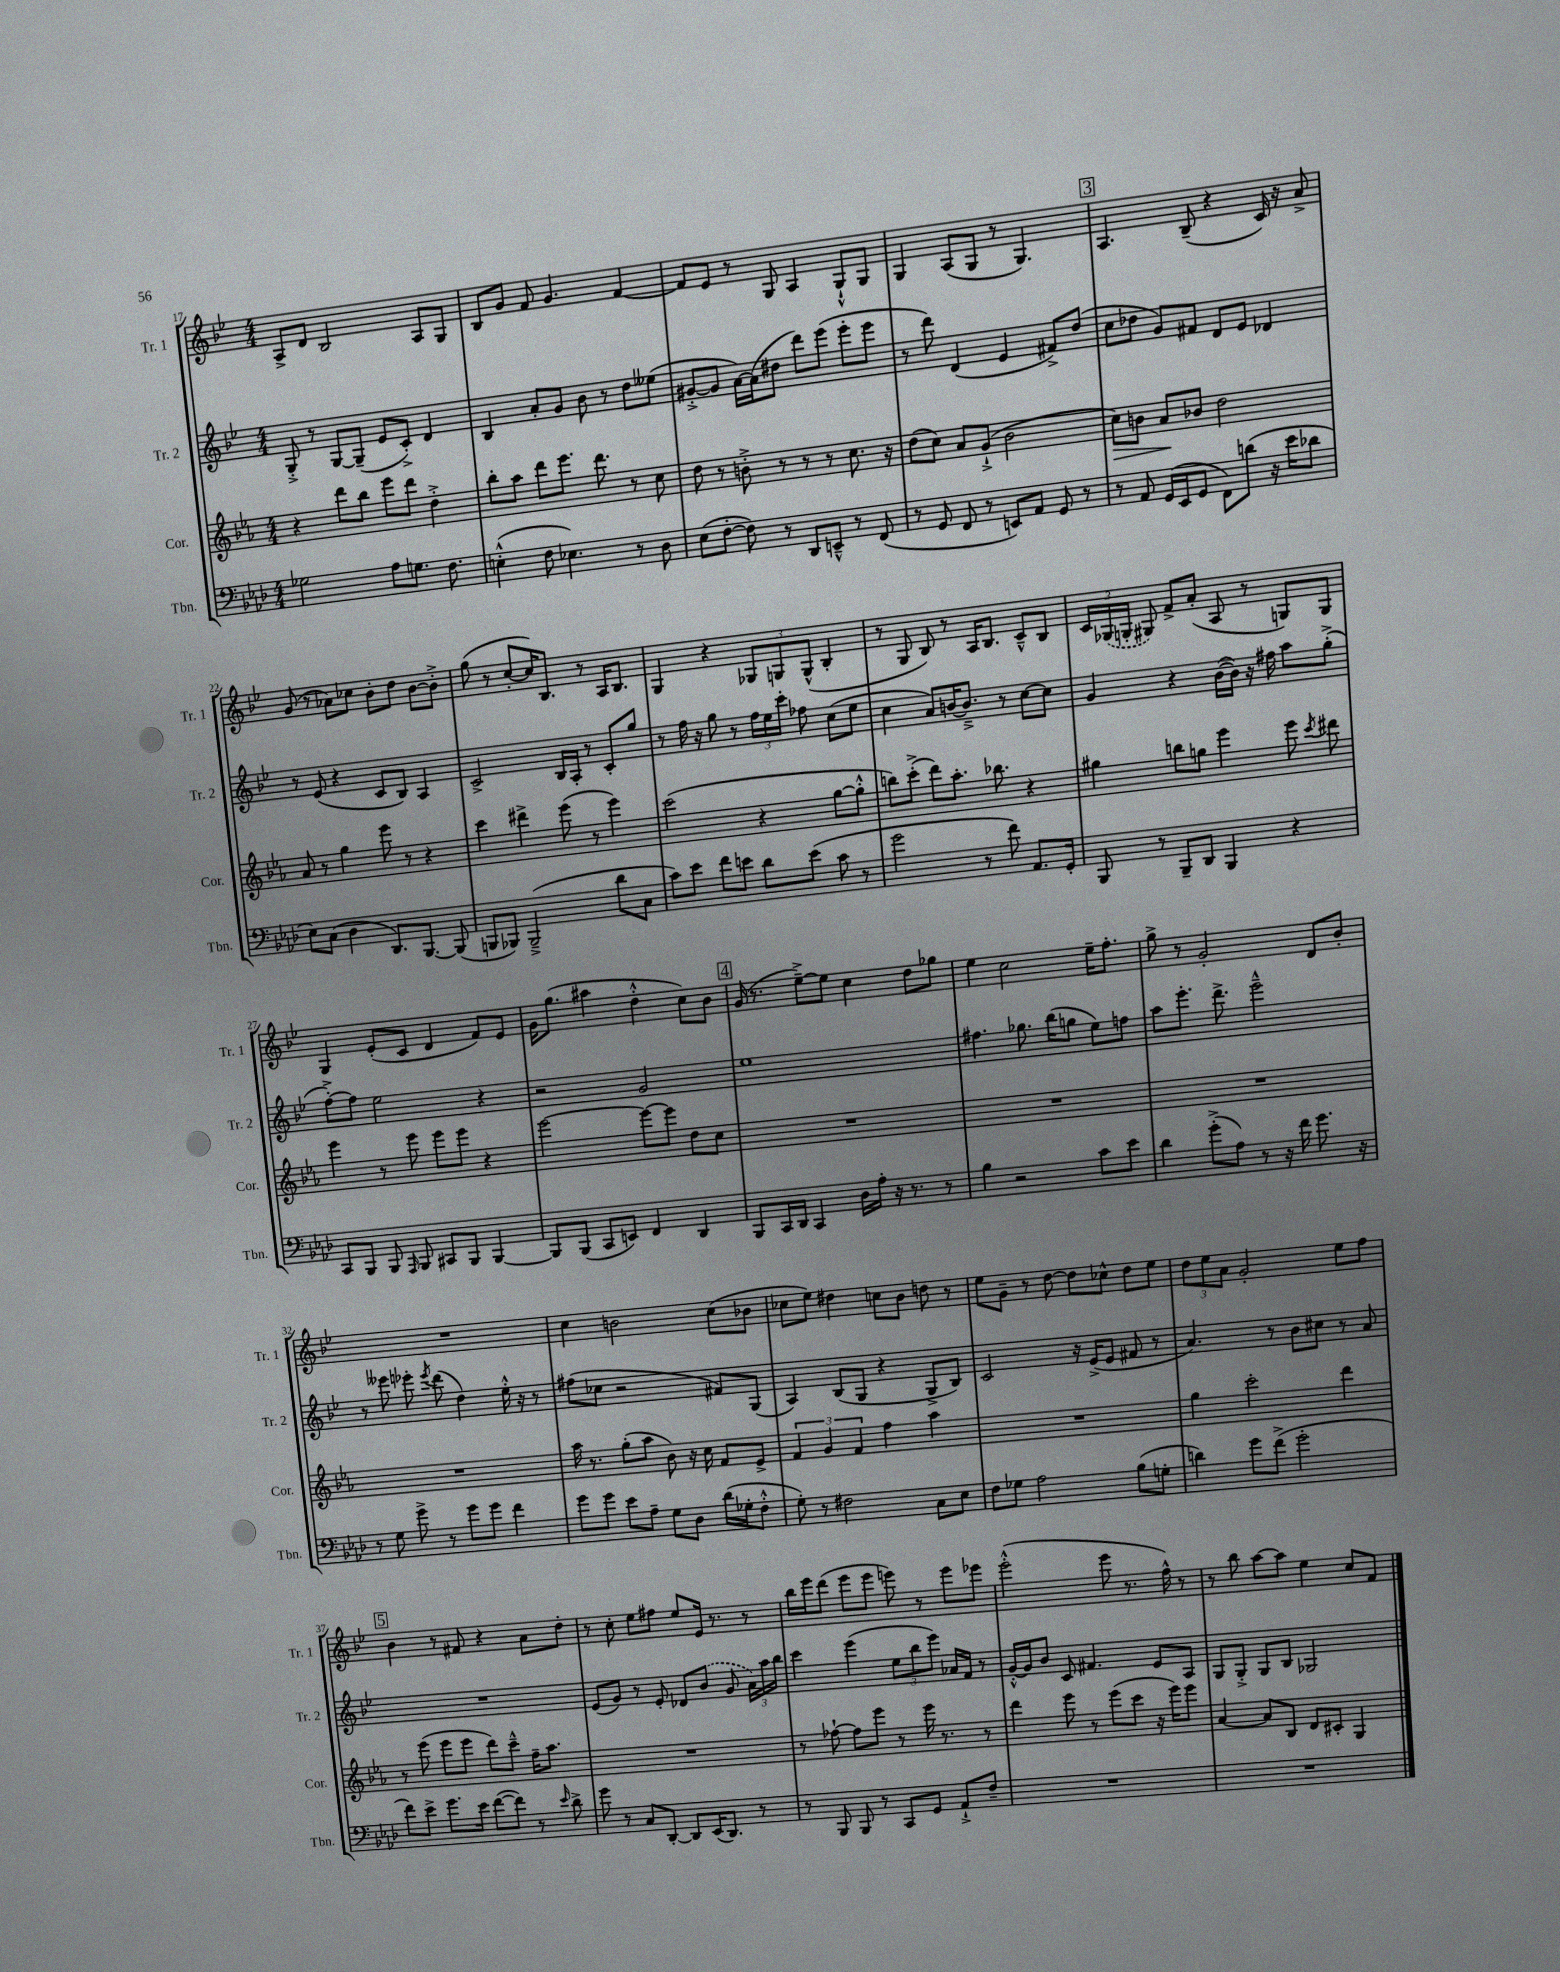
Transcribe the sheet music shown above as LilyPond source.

<<
\new StaffGroup <<
\new Staff = "s0" \with { instrumentName = "Tr. 1" shortInstrumentName = "Tr. 1" } {
    \clef treble \key bes \major \numericTimeSignature \time 4/4
    \autoBeamOff a8[-> d'8] bes2 a8[ g8] |
    bes8[ g'8] f'8 g'4. f'4~ |
    f'8[ ees'8] r8 g8 a4 g8[-!-^ g8] |
    g4 a8[( g8] r8 g4.) |
    \mark \markup { \box "3" } a4. bes8--( r4 c'16) r16 a'8-> |
    g'8( r8 aes'8[) ces''8] bes'8[-. d''8] bes'8[~ bes'8]-.-> |
    g''8( r8 c''8[~-. c''16) bes8.] r8 a16[ bes8.] |
    g4 r4 \tuplet 3/2 { ges8[ g8 g8]-^( } bes4-. |
    r8 g8 bes8) r8 a16[ bes8.] c'8[---^ bes8] |
    \tuplet 3/2 { c'16[ \once \slurDashed ges16( g16]-. } gis8) f'8[-> a'8]-.( a8 r8 g8[) g8] |
    g4 ees'8[-.( c'8] d'4 f'8[) ees'8] |
    g'16[ g''8.]( ais''4 d''4-.-^ c''8[) bes'8] |
    \mark \markup { \box "4" } g'16( r8. ees''8[~--->) ees''8] c''4 d''8[ ges''8] |
    ees''4 c''2 ees''16[-- f''8.]-. |
    g''8-> r8 g'2-. d'8[ bes'8]-. |
    R1 |
    c''4 b'2 c''8[( bes'8] |
    ces''8[ ees''8]) dis''4 c''8[ bes'8] d''8 r8 |
    ees''8[ g'8]-- r8 d''8~ d''8[ ces''8]-^ d''8[ ees''8] |
    \tuplet 3/2 { d''8[ ees''8 a'8] } g'2-. ees''8[ f''8] |
    \mark \markup { \box "5" } bes'4 r8 fis'8 r4 a'8[ d''8]-. |
    r8 c''8-. ees''8[ fis''8] ees''8[ ees'16] r8. r8 |
    bes''16[ ees'''16 d'''8]( ees'''8[ ees'''8] e'''8) r8 e'''8[ ees'''8] |
    ees'''2-.-^( ees'''8 r8. f''16-^) r8 |
    r8 bes''8 a''8[~ a''8] ees''4 c''8[ f'8] \bar "|." |
}
\new Staff = "s1" \with { instrumentName = "Tr. 2" shortInstrumentName = "Tr. 2" } {
    \clef treble \key bes \major \numericTimeSignature \time 4/4
    \autoBeamOff g8-.-> r8 g8[~ g8]--( ees'8[ c'8]-.->) d'4 |
    bes4 a'8[-. g'8] bes'8 r8 d''8[ eeses''8]( |
    gis'8[~-.-> gis'8] a'16[~) a'16( dis''8] d'''8[) ees'''8]( ees'''8[-. ees'''8] |
    r8 d'''8) d'4( ees'4 fis'8[->) d''8]( |
    \mark \markup { \box "3" } c''8[ des''8] g'8[) fis'8] d'8[ ees'8] des'4 |
    r8 ees'8( r4 c'8[ bes8]) a4 |
    c'2-> bes16[ a16]-. r8 c'8[-. g''8] |
    r8 f''16 r16 g''8 r8 \tuplet 3/2 { f''16[ ees''16 c'''16]-. } fes''8 c''8[( ees''8] |
    c''4 a'8[) b'16~ b'8.]---> r8 c''8[~ c''8] |
    g'4 r4 bes'16[~( bes'16]) r16 fis''16 a''8[ g''8]-.->( |
    f''8[~-.->) f''8] ees''2 r4 |
    r2 g'2 |
    \mark \markup { \box "4" } ees''1 |
    fis''4. ges''8. bes''16[( g''8] ees''8[) f''8] |
    a''8[ ees'''8.]-. d'''8.-> ees'''2---^ |
    r8 eeses'''8 ees'''8-. \acciaccatura { ees'''8 } d'''8( d''4) ees''16-.-^ r16 r8 |
    fis''8[( ces''8] r2 fis'8[) g8]( |
    a4) bes8[( g8] r4 g8[-> bes8]) |
    c'2 r16 ees'16[->( ees'8] fis'8 r8 |
    a'4.) r8 bes'8[ cis''8] r8 a'8 |
    \mark \markup { \box "5" } R1 |
    ees'8[( g'8]) r8 ees'8-. des'8[ \once \slurDashed bes'8]( g'8 \tuplet 3/2 { a'16[) a''16 bes''16] } |
    c'''4 ees'''4( \tuplet 3/2 { ees''8[ bes''8 ees'''8]) } aes'16[ f'16] r8 |
    g'16[~-.-^ g'16 bes'8] c'8 fis'4. ees'8[ a8] |
    g8[ g8]-.-> g8[ bes8] ges2 \bar "|." |
}
\new Staff = "s2" \with { instrumentName = "Cor." shortInstrumentName = "Cor." } {
    \clef treble \key ees \major \numericTimeSignature \time 4/4
    \autoBeamOff r4 d'''8[ bes''8] ees'''8[ d'''8] d''4-.-> |
    bes''8[-. aes''8] d'''8[ ees'''8.] d'''8. r8 c''8 |
    d''8 r8 b'8-.-> r8 r8 r8 c''8. r16 |
    d''8[( c''8]) aes'8[ g'8]-!->( bes'2 |
    \mark \markup { \box "3" } c''8[\>) b'8] aes'8[\! bes'8] d''2 |
    aes'8 r8 g''4 ees'''8 r8 r4 |
    c'''4 dis'''4-> ees'''8( r8 ees'''4) |
    c'''2( r4 g''8[~ g''8]-.-^ |
    b''8[) c'''8]-.->( d'''8[) aes''8.]-. bes''8. r4 |
    gis''4 b''8[ g''8] ees'''4 ees'''8 \acciaccatura { c'''8 } dis'''8 |
    ees'''4 r8 ees'''8 ees'''8[ ees'''8] r4 |
    ees'''2~ ees'''8[~ ees'''8] d''8[ c''8] |
    \mark \markup { \box "4" } R1 |
    R1 |
    R1 |
    R1 |
    aes''16 r8. g''8[-.( aes''8] bes'8) r16 c''16 f'8[ ees'8]-> |
    \tuplet 3/2 { f'4 g'4 f'4 } f''4 aes''4 |
    R1 |
    g''4 c'''2-. d'''4 |
    \mark \markup { \box "5" } r8 ees'''8( ees'''8[ ees'''8] d'''8[) c'''8]---^ f''16[-- aes''8.] |
    R1 |
    r8 fes''8~-! fes''8[ ees'''8] r8 ees'''16 r8. r8 |
    d'''4 ees'''8 r8 ees'''8[( c'''8] r16 ees'''16[) ees'''8] |
    aes'4~ aes'8[ bes8] d'8[ cis'8]-. g4 \bar "|." |
}
\new Staff = "s3" \with { instrumentName = "Tbn." shortInstrumentName = "Tbn." } {
    \clef bass \key aes \major \numericTimeSignature \time 4/4
    \autoBeamOff ges2 aes8[ g8.] f8. |
    e4-.-^( f8 ees4.) r8 des8 |
    ees8[( f8]~-. f8) r8 des,8[ e,8]---^ r8 f,8( |
    r8 g,8 f,8 r8 e,8[) aes,8] g,8 r8 |
    \mark \markup { \box "3" } r8 aes,8 g,16[( ees,16 g,8] f,8[) d'8]( r16 ees'16[ des'8] |
    ees8[) c8]( des4 des,8.[) bes,,8.]~ bes,,8( |
    b,,8[ bes,,8]) bes,,2--->( des'8[ c8] |
    c'8[) ees'8] f'8[ e'8] des'8[ e'8]( c'8 r8 |
    g'2 r8 f'8) aes,8.[ g,16]-. |
    bes,,8 r8 bes,,8[-- des,8] bes,,4 r4 |
    c,8[ bes,,8] bes,,8 \grace { aes,,16 } bes,,8 cis,8[ bes,,8] bes,,4~ |
    bes,,8[ bes,,8]( c,8[ e,8]) f,4 des,4 |
    \mark \markup { \box "4" } bes,,8[ c,16 des,16] c,4 des16[ aes16]-. r16 r8. r8 |
    bes4 r2 c'8[ ees'8] |
    des'4 g'8[-.->( aes8]) r8 r16 f'16 g'8. r16 |
    r8 g8 g'8-> r8 g'8[ g'8] f'4 |
    g'8[ g'8] ees'8[ aes8]-- g8[ des8] des'16[( ges16-. f8]-.-^ |
    g8-.) r8 fis2 c8[ ees8] |
    f8[ ges8] aes2 bes8[( g8]-. |
    d'4) g'8[ f'8]->( g'2-. |
    \mark \markup { \box "5" } f'8[) ees'8]-> g'8.[ ees'16] f'8[~( f'8]) r8 \grace { ees'16 } des'8-> |
    g'8 r8 c8[ des,8]~-. des,8[ ees,16( des,8.]) r8 |
    r8 bes,,8 bes,,8 r8 c,8[ g,8] aes,8[-!-> f8]-- |
    R1 |
    R1 \bar "|." |
}
>>
>>
\layout { \context { \Score currentBarNumber = #17 } }
